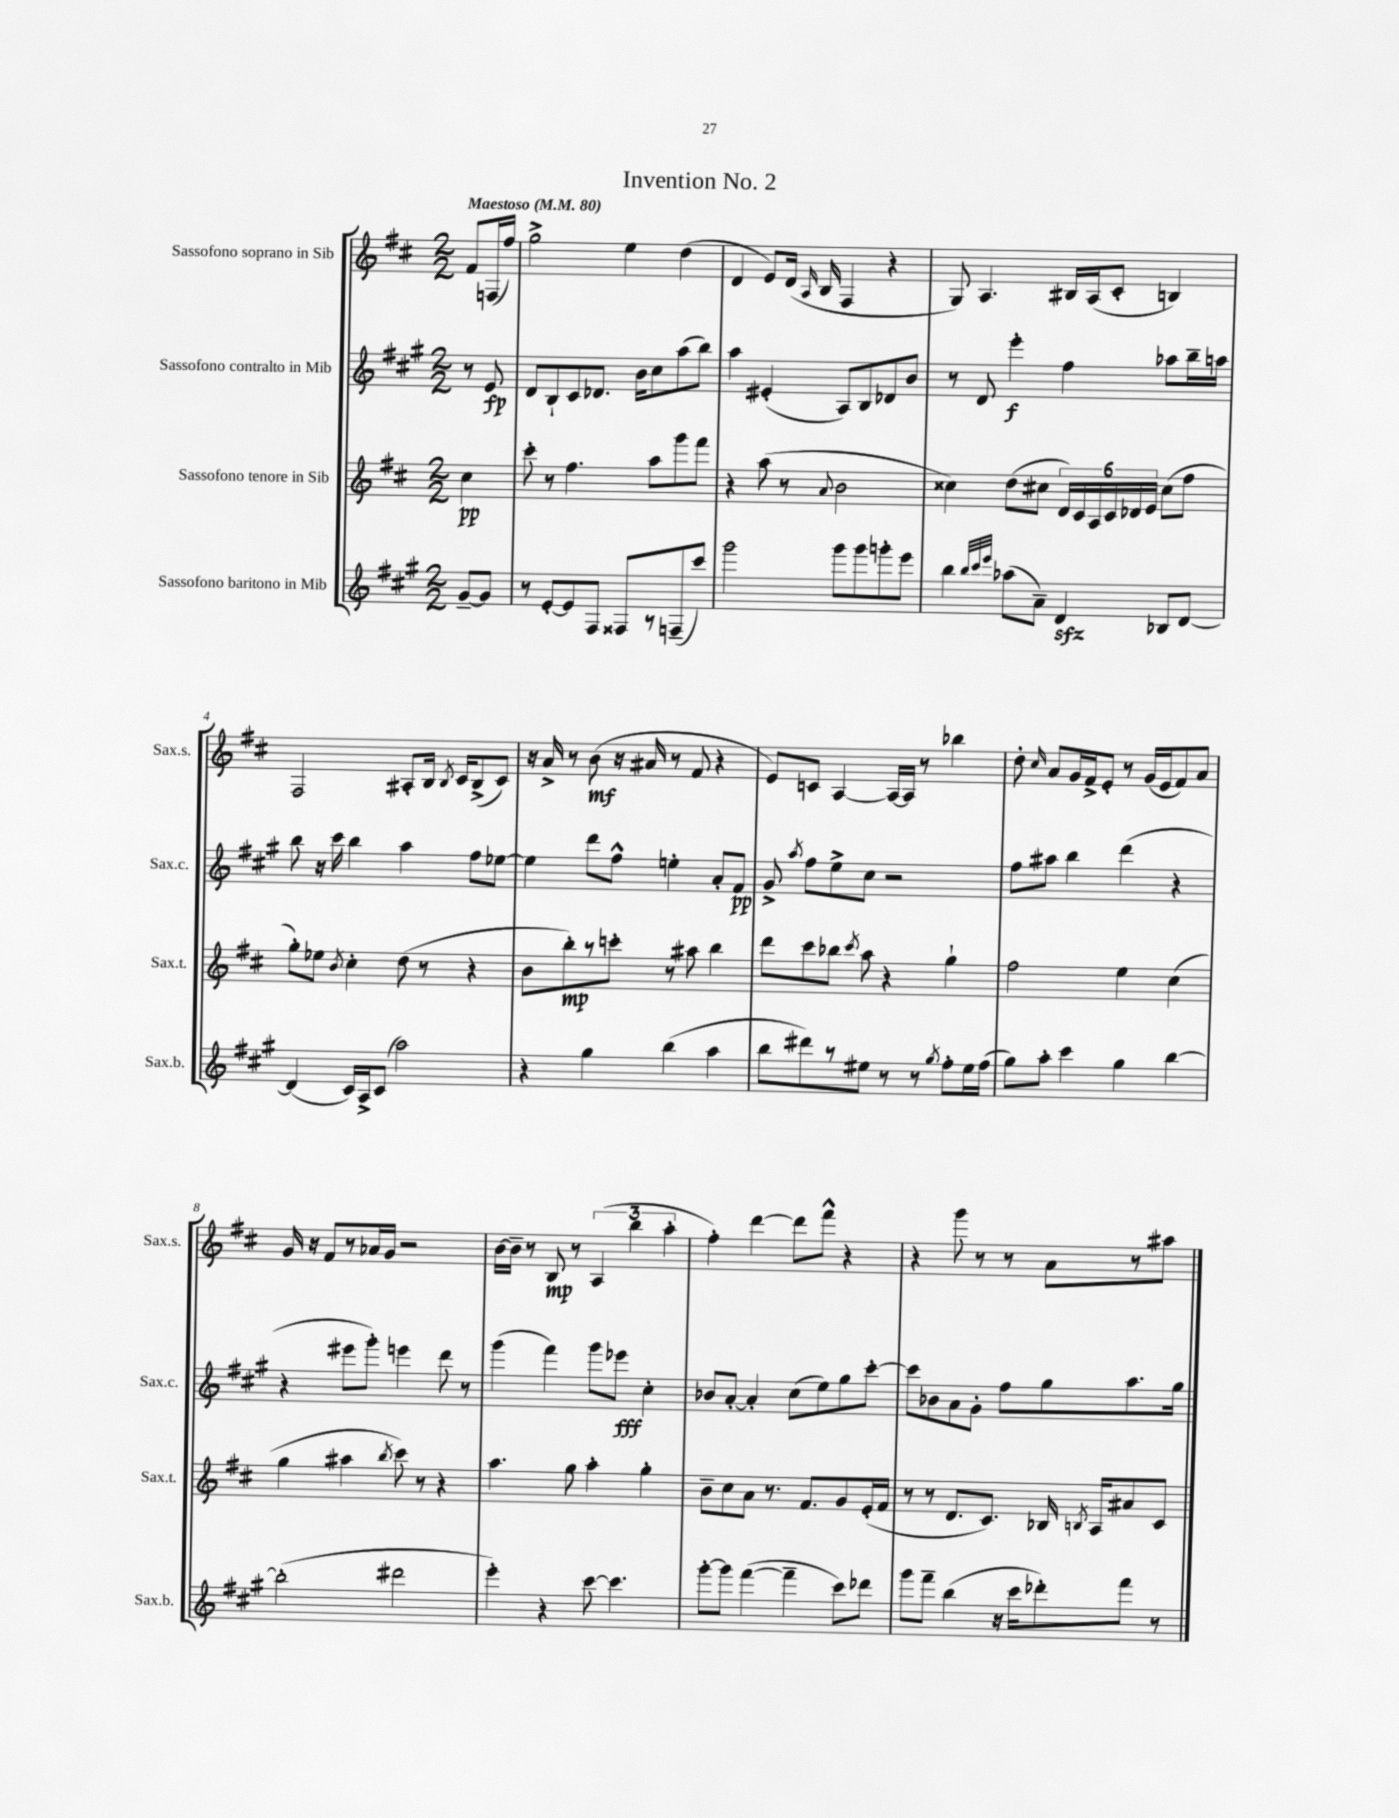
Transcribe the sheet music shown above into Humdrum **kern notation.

**kern	**kern	**dynam	**kern	**dynam	**kern	**dynam
*part4	*part3	*part3	*part2	*part2	*part1	*part1
*staff4	*staff3	*staff3	*staff2	*staff2	*staff1	*staff1
*I"Sassofono baritono in Mib	*I"Sassofono tenore in Sib	*	*I"Sassofono contralto in Mib	*	*I"Sassofono soprano in Sib	*
*I'Sax.b.	*I'Sax.t.	*	*I'Sax.c.	*	*I'Sax.s.	*
*clefG2	*clefG2	*	*clefG2	*	*clefG2	*
*k[f#c#g#]	*k[f#c#]	*	*k[f#c#g#]	*	*k[f#c#]	*
*M2/2	*M2/2	*	*M2/2	*	*M2/2	*
*MM80	*MM80	*	*MM80	*	*MM80	*
=	=	=	=	=	=	=
!	!	!	!	!	!LO:TX:a:B:t=Maestoso	!
[8g#~/L	4cc#\	pp	8r	.	8f#/L	.
8g#/J]	.	.	8e/	fp	(16Fn/L	.
.	.	.	.	.	16ff#/JJ)	.
=1	=1	=1	=1	=1	=1	=1
8r	8ccc#'\	.	8d/L	.	2gg^\	.
[8e'/L	8r	.	8B`/	.	.	.
8e/]	4.ff#\	.	8c#/	.	.	.
8F#/J	.	.	8.d-X/J	.	.	.
8F##X/L	.	.	.	.	4ee\	.
.	.	.	16b\KL	.	.	.
8r	8aa\L	.	8cc#\	.	.	.
(8Fn~/	8ggg\	.	(8aa\	.	(4dd\	.
8ccc#/J)	8fff#\J	.	8bb\J)	.	.	.
=2	=2	=2	=2	=2	=2	=2
2ggg#\	4r	.	4aa\	.	4d/	.
.	(8aa\	.	(4e#X'/	.	8e/L)	.
.	8r	.	.	.	(16d/Jk	.
.	.	.	.	.	16qqA/	.
.	.	.	.	.	16B/	.
.	8qqa/	.	.	.	.	.
8ggg#\L	2b\	.	8A/L)	.	4F#/	.
8ggg#\	.	.	8B/	.	.	.
8gggn'\	.	.	8d-X/	.	4r	.
8eee\J	.	.	8b/J	.	.	.
=3	=3	=3	=3	=3	=3	=3
4bb\	4cc##X\)	.	8r	.	8G/)	.
.	.	.	8d/	.	4.A/	.
32qqbb/LLL	.	.	.	.	.	.
32qqccc#/	.	.	.	.	.	.
32qqeee/JJJ	.	.	.	.	.	.
(8aa-X\L	(8dd\L	.	4eee'\	f	.	.
8a~\J)	8cc#X\J	.	.	.	.	.
4dzz/	24d/LL)	.	4ff#\	.	16B#X/LL	.
.	24c#/	.	.	.	.	.
.	.	.	.	.	(16A/J	.
.	24A/	.	.	.	.	.
.	24c#/	.	.	.	8c#'/J	.
.	24d-X/	.	.	.	.	.
.	24e/JJ	.	.	.	.	.
8B-X/L	(8cc#\L	.	8aa-X\L	.	4Bn/)	.
[8d/J	8ff#\J	.	16bb~\L	.	.	.
.	.	.	16aan\JJ	.	.	.
!!LO:LB:g=z
=4	=4	=4	=4	=4	=4	=4
(4d/]	8gg'\L)	.	8bb\	.	2F#/	.
.	8ee-X\J	.	16r	.	.	.
.	.	.	16ccc#\	.	.	.
.	8qb/	.	.	.	.	.
16c#/LL)	4cc#'\	.	4bb\	.	.	.
16A^/J	.	.	.	.	.	.
(8c#/J	.	.	.	.	.	.
2aa\)	(8dd\	.	4aa\	.	8A#X'/L	.
.	8r	.	.	.	16B/Jk	.
.	.	.	.	.	8qB/	.
.	.	.	.	.	16c#/KL	.
.	4r	.	8ff#\L	.	(8B^/	.
.	.	.	[8ee-X\J	.	8c#/J)	.
=5	=5	=5	=5	=5	=5	=5
4r	8b\L	.	4ee-\]	.	16r	.
.	.	.	.	.	16a^/	.
.	8bb'\)	mp	.	.	8r	.
4gg#\	8r	.	8ddd\L	.	(8b\	mf
.	8cccn'\J	.	8ff#^^\J	.	16r	.
.	.	.	.	.	16a#X/	.
(4bb\	8r	.	4een'\	.	8r	.
.	8aa#X\	.	.	.	8f#/	.
4aa\	4bb\	.	8a'/L	.	4r	.
.	.	.	8f#/J	pp	.	.
=6	=6	=6	=6	=6	=6	=6
8bb\L	8ddd\L	.	8g#^/	.	8e/L)	.
.	.	.	8qaa/	.	.	.
8ddd#X\)	8ccc#\	.	8ff#\L	.	8cn/J	.
8r	8bb-X\J	.	8ee^\	.	[4A/	.
.	8qccc#/	.	.	.	.	.
8ee#X\J	8aa\	.	8cc#\J	.	.	.
8r	4r	.	2r	.	16A/LL_	.
.	.	.	.	.	16A/JJ]	.
8r	.	.	.	.	8r	.
8qgg#/	.	.	.	.	.	.
8ff#'\L	4gg`\	.	.	.	4bb-X\	.
16ee#\L	.	.	.	.	.	.
(16ff#\JJ	.	.	.	.	.	.
=7	=7	=7	=7	=7	=7	=7
8gg#\L)	2ff#\	.	8ff#\L	.	8dd'\	.
.	.	.	.	.	16qqcc#/	.
8aa'\J	.	.	8aa#X\J	.	8a/L	.
4ccc#\	.	.	4bb\	.	16g/L	.
.	.	.	.	.	16f#^/J	.
.	.	.	.	.	8e'/J	.
4gg#\	4ee\	.	(4ddd\	.	8r	.
.	.	.	.	.	(16g/LL	.
.	.	.	.	.	16e/J	.
[4bb\	(4cc#\	.	4r	.	8f#/)	.
.	.	.	.	.	8a/J	.
!!LO:LB:g=z
=8	=8	=8	=8	=8	=8	=8
(2bb'\]	4gg\	.	4r	.	16g/	.
.	.	.	.	.	16r	.
.	.	.	.	.	8f#/L	.
.	4aa#X\	.	8eee#X\L	.	8r	.
.	.	.	8ggg#'\J)	.	16a-X/L	.
.	.	.	.	.	16g/JJ	.
.	8qbb/	.	.	.	.	.
2ddd#X\	8ccc#\)	.	4eeen\	.	2r	.
.	8r	.	.	.	.	.
.	4r	.	8ddd\	.	.	.
.	.	.	8r	.	.	.
=9	=9	=9	=9	=9	=9	=9
4eee'\)	4.aa\	.	(4ggg#\	.	[16b\LL	.
.	.	.	.	.	16b~\JJ]	.
.	.	.	.	.	8r	.
4r	.	.	4fff#\)	.	8B/	mp
.	8gg\	.	.	.	8r	.
[8ccc#\	4aa'\	.	8ggg#\L	.	(6A/	.
4.ccc#\]	.	.	8eee-X\J	fff	.	.
.	.	.	.	.	6bb\	.
.	4gg'\	.	4cc#'\	.	.	.
.	.	.	.	.	6aa'\	.
=10	=10	=10	=10	=10	=10	=10
[8ggg#'\L	8b~\L	.	8b-X/L	.	4ff#'\)	.
8ggg#\J]	8cc#\	.	[8a'/J	.	.	.
([4fff#\	8a\J	.	4a'/]	.	[4ddd\	.
.	8.r	.	.	.	.	.
4fff#~\]	.	.	(8cc#\L	.	8ddd\L]	.
.	8.f#/L	.	.	.	.	.
.	.	.	8ee\)	.	8fff#^^\J	.
8ccc#\L)	8g/	.	8gg#\	.	4r	.
8ddd-X\J	(16e'/L	.	[8ccc#'\J	.	.	.
.	16f#/JJ	.	.	.	.	.
=11	=11	=11	=11	=11	=11	=11
8ggg#\L	8r	.	8ccc#\L]	.	4r	.
8fff#~\J	8r	.	8b-X\	.	.	.
(4bb\	8.d/L	.	8a\	.	8ggg\	.
.	.	.	8g#'\J	.	8r	.
.	8.c#/J)	.	.	.	.	.
16r	.	.	8ff#\L	.	8r	.
16ccc#\KL	.	.	.	.	.	.
8ddd-X'\)	16B-X/	.	8gg#\	.	8a\L	.
.	8qBn/	.	.	.	.	.
.	16A/KL	.	.	.	.	.
8fff#\J	8a#X/	.	8.aa\	.	8r	.
8r	8c#/J	.	.	.	8aa#X\J	.
.	.	.	16gg#\Jk	.	.	.
==	==	==	==	==	==	==
*-	*-	*-	*-	*-	*-	*-
